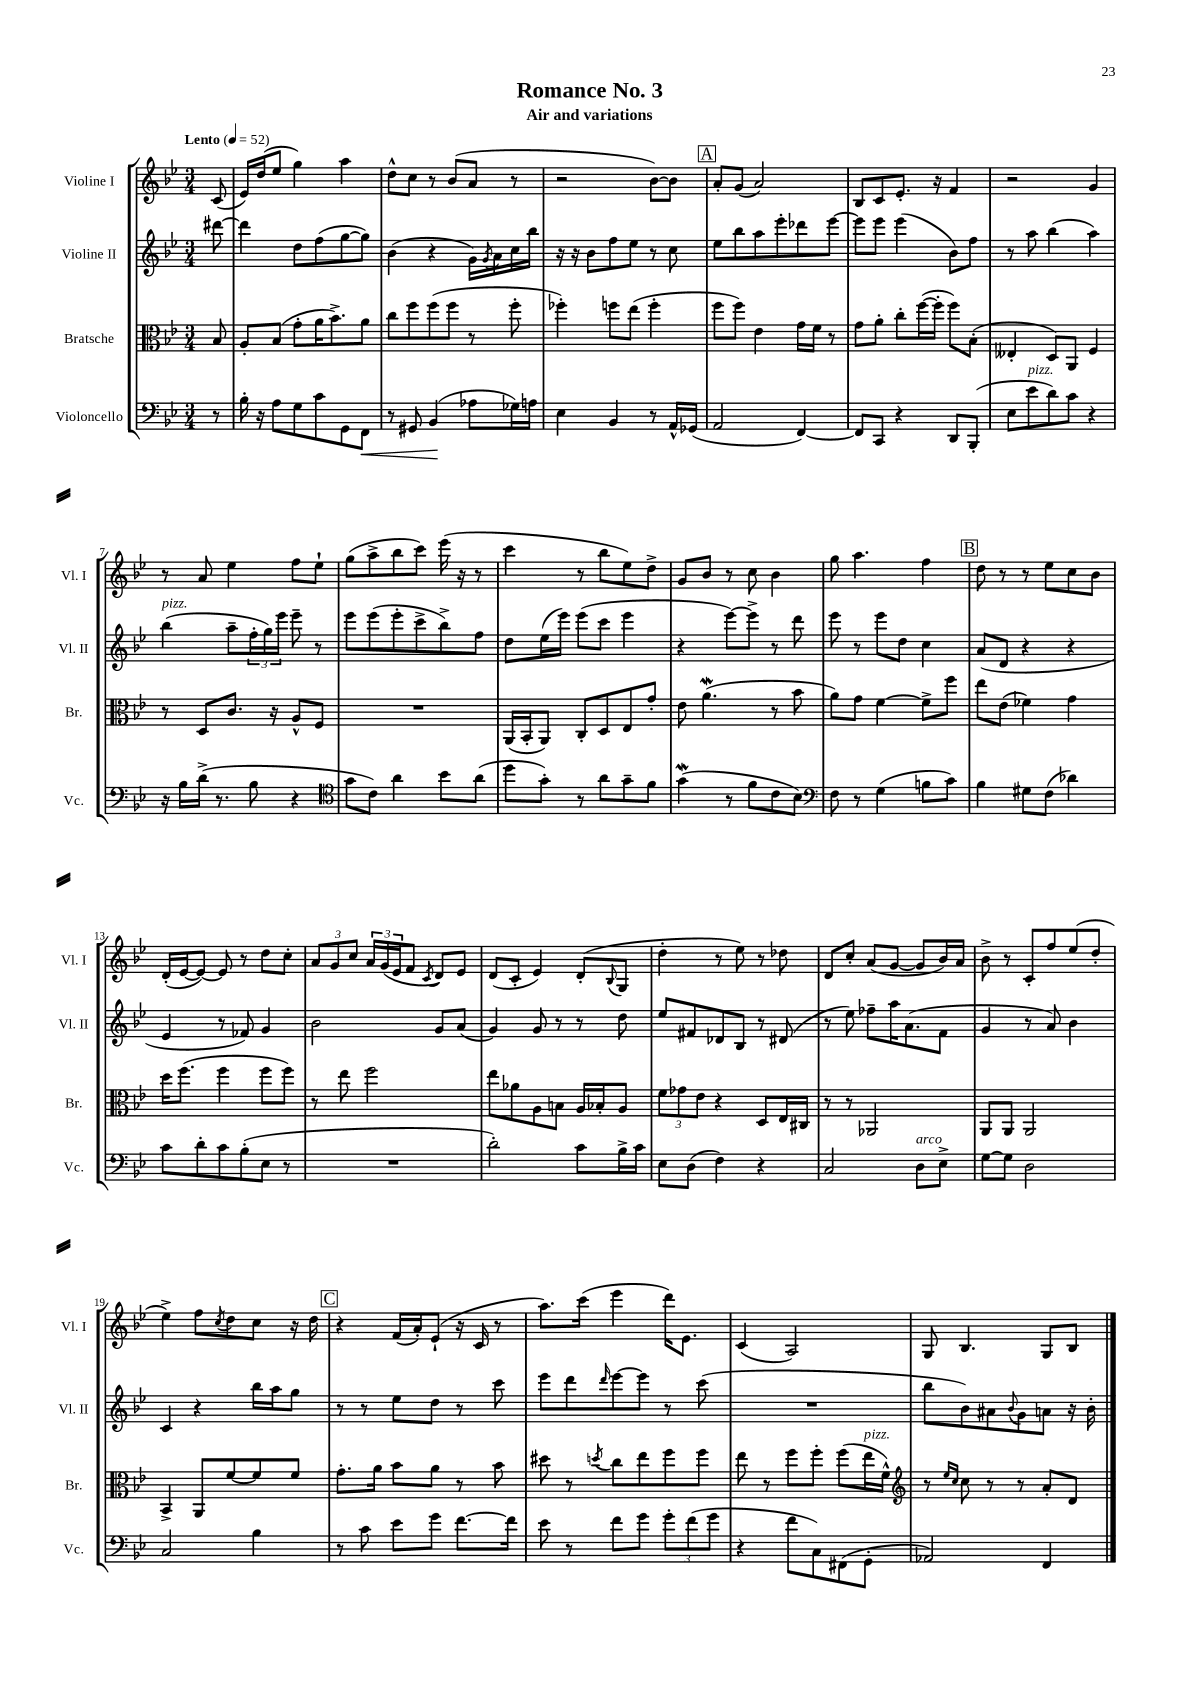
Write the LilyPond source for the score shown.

\header { title = "Romance No. 3" subtitle = "Air and variations" }
<<
\new StaffGroup <<
\new Staff = "s0" \with { instrumentName = "Violine I" shortInstrumentName = "Vl. I" } {
    \clef treble \key bes \major \numericTimeSignature \time 3/4 \partial 8 \tempo "Lento" 4 = 52
    c'8( |
    ees'16) d''16( ees''8 g''4) a''4 |
    d''8-^ c''8 r8 bes'8( a'8 r8 |
    r2 bes'8~) bes'8 |
    \mark \markup { \box "A" } a'8-. g'8( a'2) |
    bes8 c'8 ees'8.-. r16 f'4 |
    r2 g'4 |
    r8 a'8 ees''4 f''8 ees''8-! |
    g''8( a''8-> bes''8 c'''8) ees'''16( r16 r8 |
    c'''4 r8 bes''8 ees''8) d''8-> |
    g'8 bes'8 r8 c''8 bes'4 |
    g''8 a''4. f''4 |
    \mark \markup { \box "B" } d''8 r8 r8 ees''8 c''8 bes'8 |
    d'16-.( ees'16~ ees'8~) ees'8 r8 d''8 c''8-. |
    \tuplet 3/2 { a'8 g'8 c''8 } \tuplet 3/2 { a'16 g'16( ees'16 } f'8 \acciaccatura { c'8 } d'8) ees'8 |
    d'8( c'8-. ees'4) d'8-.( \appoggiatura { bes8 } g8 |
    d''4-. r8 ees''8) r8 des''8 |
    d'8 c''8-. a'8( g'8~ g'8 bes'16) a'16 |
    bes'8-> r8 c'8-. f''8 ees''8( d''8-. |
    ees''4->) f''8 \acciaccatura { c''8 } d''8 c''8 r16 d''16 |
    \mark \markup { \box "C" } r4 f'16( a'16-.) ees'8-!( r16 c'16 r8 |
    a''8.) c'''16( ees'''4 d'''16) ees'8. |
    c'4( a2) |
    g8 bes4. g8 bes8 \bar "|." |
}
\new Staff = "s1" \with { instrumentName = "Violine II" shortInstrumentName = "Vl. II" } {
    \clef treble \key bes \major \numericTimeSignature \time 3/4 \partial 8
    dis'''8~ |
    dis'''4 d''8 f''8( g''8~ g''8) |
    bes'4( r4 g'16) \acciaccatura { g'8 } a'16 c''16 bes''16 |
    r16 r16 bes'8 f''8 ees''8 r8 c''8 |
    \mark \markup { \box "A" } ees''8 bes''8 a''8 ees'''8-. des'''8 ees'''8~ |
    ees'''8 ees'''8 ees'''4( bes'8) f''8 |
    r8 a''8 bes''4( a''4) |
    bes''4^\markup { \italic "pizz." }( a''8-- \tuplet 3/2 { f''16-. g''16) ees'''16 } ees'''8-- r8 |
    ees'''8 ees'''8( ees'''8-. c'''8-> bes''8->) f''8 |
    d''8 ees''16( ees'''16) ees'''8( c'''8 ees'''4 |
    r4 ees'''8~) ees'''8-> r8 d'''8 |
    ees'''8 r8 ees'''8 d''8 c''4 |
    \mark \markup { \box "B" } a'8( d'8 r4 r4 |
    ees'4 r8 fes'8) g'4 |
    bes'2 g'8 a'8( |
    g'4) g'8 r8 r8 d''8 |
    ees''8 fis'8 des'8 bes8 r8 dis'8( |
    r8 ees''8) fes''8-- a''16 a'8.( f'8 |
    g'4 r8 a'8) bes'4 |
    c'4 r4 bes''16 a''16 g''8 |
    \mark \markup { \box "C" } r8 r8 ees''8 d''8 r8 c'''8 |
    ees'''8 d'''8 \grace { d'''16 } ees'''8~ ees'''8 r8 c'''8( |
    R2. |
    bes''8 bes'8) ais'8 \appoggiatura { bes'8 } g'8 a'8 r16 bes'16-. \bar "|." |
}
\new Staff = "s2" \with { instrumentName = "Bratsche" shortInstrumentName = "Br." } {
    \clef alto \key bes \major \numericTimeSignature \time 3/4 \partial 8
    bes8 |
    a8-. bes8( g'8-. a'16 bes'8.->) a'8 |
    c''8 f''8 f''8( f''8 r8 f''8-. |
    fes''4-.) f''8 ees''8( f''4-. |
    \mark \markup { \box "A" } f''8 f''8) ees'4 g'16 f'16 r8 |
    g'8 a'8-. c''8-. f''16~( f''16-. f''8) bes8-.( |
    eeses4-. d8) a,8 f4 |
    r8 d8 c'8. r16 a8-^ f8 |
    R2. |
    a,16( bes,16-. a,8) c8-. d8 ees8 g'8-. |
    ees'8 a'4.\mordent( r8 bes'8 |
    a'8) g'8 f'4~ f'8-> f''8 |
    \mark \markup { \box "B" } ees''8 ees'8( fes'4) g'4 |
    d''16 f''8.( f''4 f''8 f''8) |
    r8 ees''8 f''2 |
    ees''8 aes'8 a8 b8 a16 bes16-. a8 |
    \tuplet 3/2 { f'8 ges'8 ees'8 } r4 d8 ees16 cis16 |
    r8 r8 aes,2 |
    a,8 a,8 a,2 |
    bes,4-> a,8 f'8~ f'8 f'8 |
    \mark \markup { \box "C" } g'8.-. a'16 bes'8 a'8 r8 bes'8 |
    dis''8 r8 \acciaccatura { d''8 } c''8 ees''8 f''8 f''8 |
    ees''8 r8 f''8 f''8-. f''8( ees''16^\markup { \italic "pizz." } f'16-^) |
    \clef treble r8 \grace { ees''16 c''16 } c''8 r8 r8 a'8-. d'8 \bar "|." |
}
\new Staff = "s3" \with { instrumentName = "Violoncello" shortInstrumentName = "Vc." } {
    \clef bass \key bes \major \numericTimeSignature \time 3/4 \partial 8
    r8 |
    bes16-. r16 a8 g8 c'8 g,8 f,8\< |
    r8 gis,8 bes,4\!( aes8 ges16) a16 |
    ees4 bes,4 r8 a,16-^ ges,16( |
    \mark \markup { \box "A" } a,2 f,4~) |
    f,8 c,8 r4 d,8 bes,,8-.( |
    ees8 ees'8^\markup { \italic "pizz." } d'8) c'8 r4 |
    r16 bes16 d'16->( r8. bes8 r4 |
    \clef tenor g'8 c'8) a'4 bes'8 a'8( |
    d''8 g'8-.) r8 a'8 g'8-- f'8 |
    g'4\mordent( r8 f'8 c'8 bes8) |
    \clef bass f8 r8 g4( b8 c'8) |
    \mark \markup { \box "B" } bes4 gis8 f8( des'4) |
    c'8 d'8-. c'8 bes8-.( ees8 r8 |
    R2. |
    d'2-.) c'8 bes16-> c'16 |
    ees8 d8( f4) r4 |
    c2 d8^\markup { \italic "arco" } ees8-> |
    g8~ g8 d2 |
    c2 bes4 |
    \mark \markup { \box "C" } r8 c'8 ees'8 g'8 f'8.~ f'16 |
    ees'8 r8 f'8 g'8 \tuplet 3/2 { g'8-. f'8( g'8 } |
    r4 f'8 c8) fis,8( g,8-. |
    aes,2) f,4 \bar "|." |
}
>>
>>
